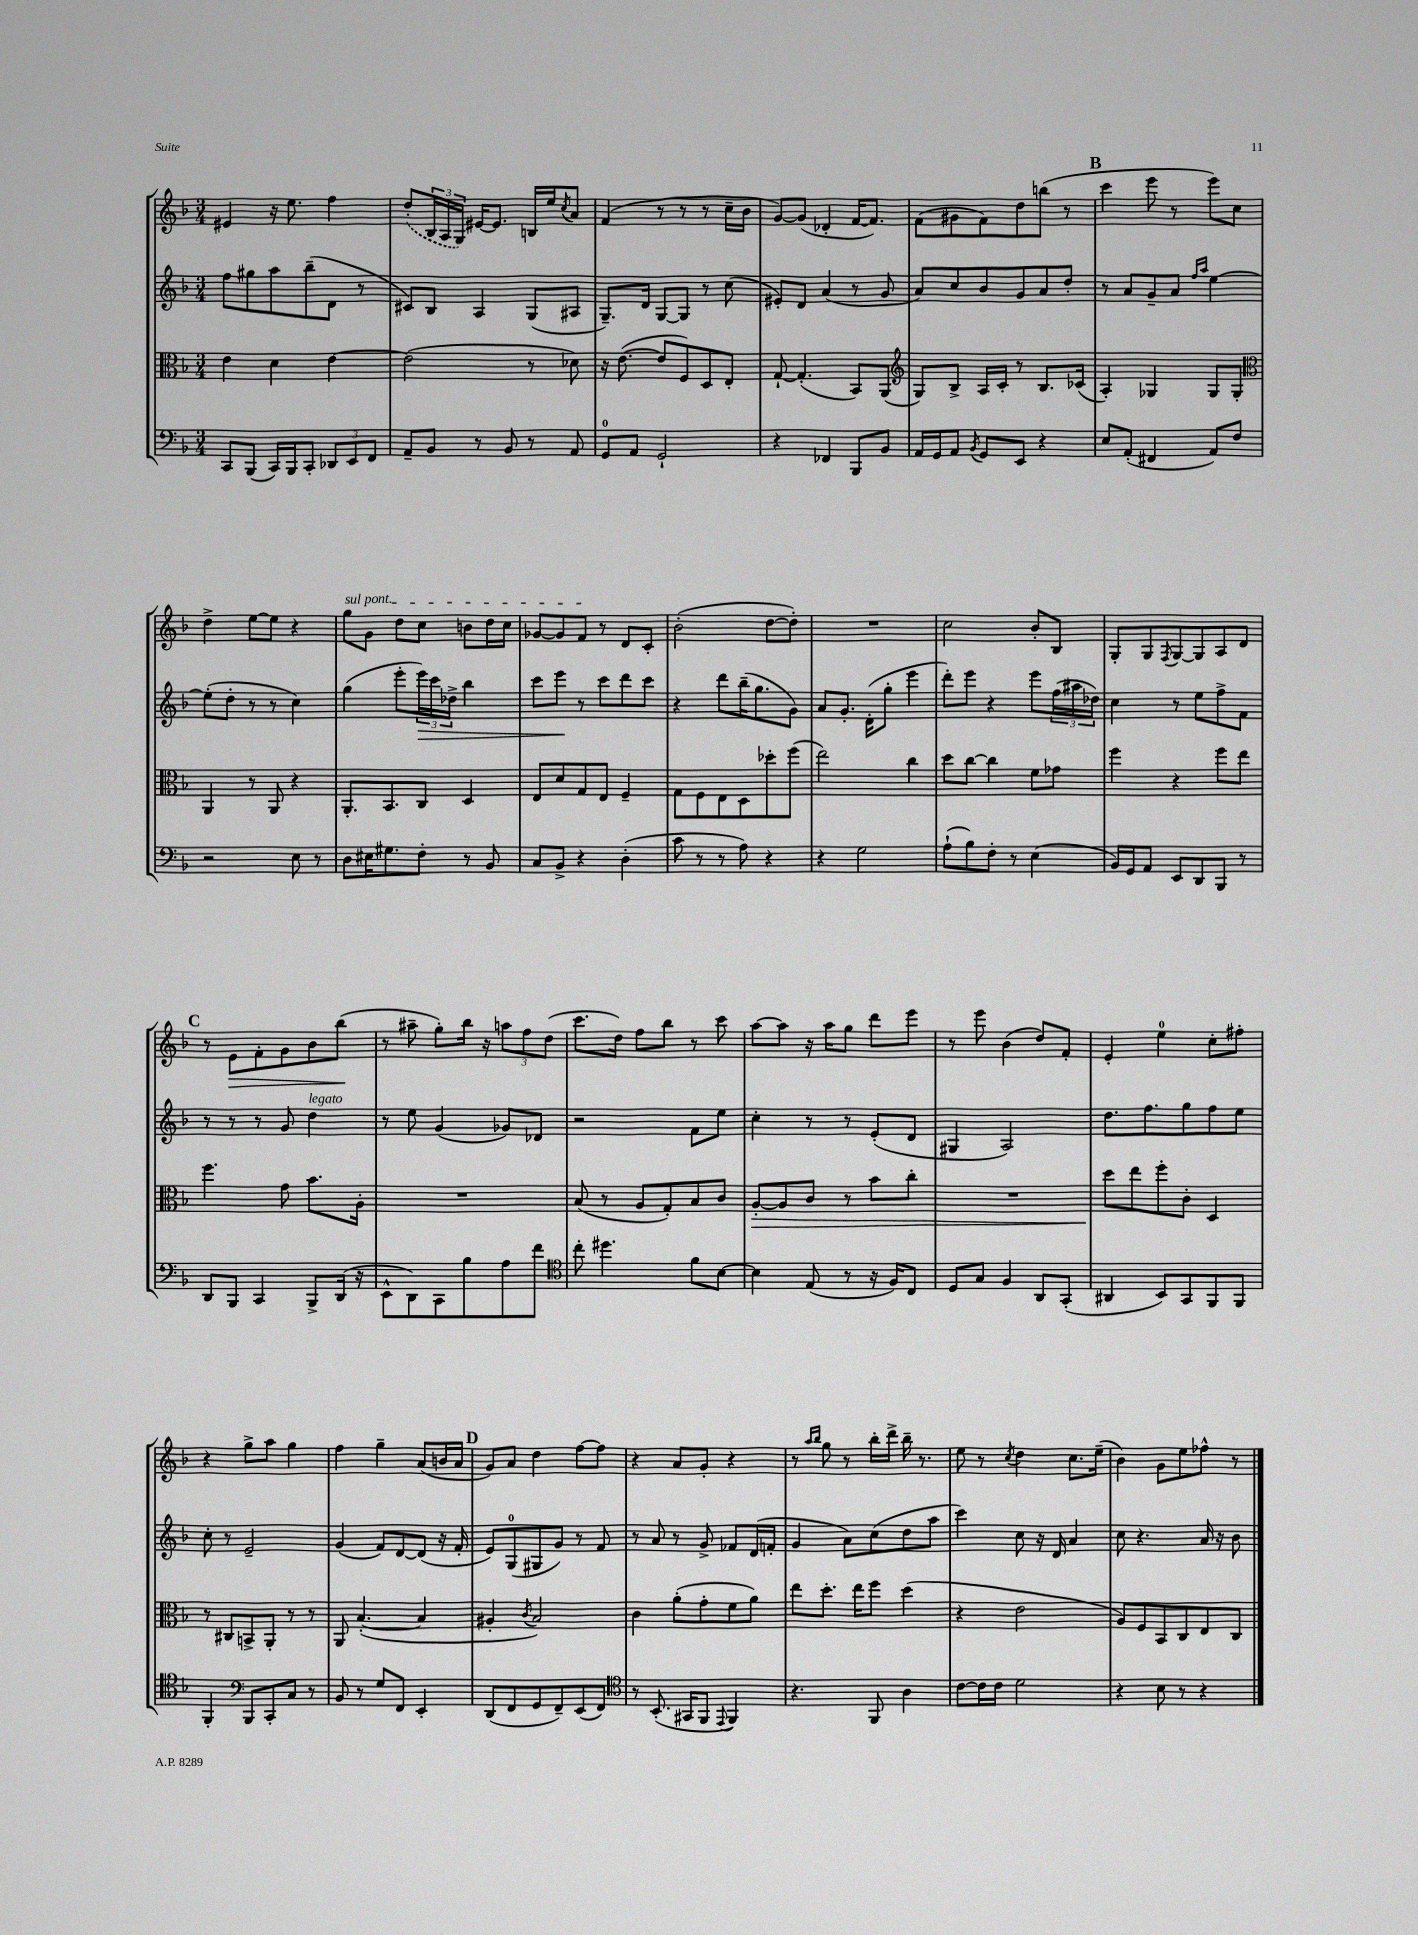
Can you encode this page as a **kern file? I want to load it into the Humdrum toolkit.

**kern	**kern	**kern	**kern
*staff4	*staff3	*staff2	*staff1
*clefF4	*clefC3	*clefG2	*clefG2
*k[b-]	*k[b-]	*k[b-]	*k[b-]
*M3/4	*M3/4	*M3/4	*M3/4
8CC	4e	8ff	4e#
(8BBB-	.	8gg#	.
16CC)	4d	8aa	16r
16BBB-	.	.	8.ee
8CC'	.	(8bb-~	.
12DD-	[4e	8d	4ff
12EE	.	.	.
.	.	8r	.
12FF	.	.	.
=	=	=	=
8AA~	(2e]	8c#)	(8dd'
8BB-	.	8B-	24B-
.	.	.	24A
.	.	.	24G)
8r	.	4A	[16e#
.	.	.	8.e#]
8BB-	.	.	.
8r	8r	(8G	16B
.	.	.	16ee
.	.	.	8qcc
8AA	8d-)	8A#	8a
=	=	=	=
8GG	16r	8.G~)	(4f
.	([8.e	.	.
8AA	.	.	.
.	.	16d	.
2GG`	8e]	[8G	8r
.	8F)	8G]	8r
.	8D	8r	8r
.	8E'	(8cc	16cc~
.	.	.	16b-
=	=	=	=
4r	[8G`	8e#')	[8g)
.	(4.G']	8d	(8g]
4FF-	.	(4a	4d-'
8BBB-	8BB-)	8r	[16f
.	.	.	8.f])
8BB-	(8AA	8g	.
=	=	=	=
*	*clefG2	*	*
16AA	8G)	8a)	(8f
16GG	.	.	.
8AA	8B-^	8cc	8g#
8qBB-	.	.	.
8GG	16A	8b-	8f)
.	16c'	.	.
8EE	8r	8g	8dd
4r	8.B-	8a	(8bb
.	.	8dd'	8r
.	(16c-	.	.
=	=	=	=
8E	4A')	8r	4ccc
(8AA'	.	8a	.
4FF#	4G-	8g~	8eee
.	.	8a	8r
.	.	16qqff	.
.	.	16qqaa	.
8AA)	8G-	[4ee	8eee)
8F	8G-'	.	8cc
=	=	=	=
*	*clefC3	*	*
2r	4AA	(8ee']	4dd^
.	.	8dd'	.
.	8r	8r	[8ee
.	8AA	8r	8ee]
8E	4r	4cc)	4r
8r	.	.	.
=	=	=	=
8D	8.AA'	(4gg	8gg
16E#	.	.	8g
8.G#	8.BB-	.	.
.	.	8eee'	8dd
8F'	8C	24eee)	8cc
.	.	24ccc	.
.	.	24dd-^	.
8r	4D	4bb-	8b
8BB-	.	.	16dd
.	.	.	16cc
=	=	=	=
8C	8E	8ccc	[8g-
8BB-^	8d	8eee	8g-]
4r	8G	8r	8f
.	8E	8ccc	8r
(4D'	4F~	8ddd	8d
.	.	8ccc	8c'
=	=	=	=
8c	8G	4r	(2b-'
8r	8F	.	.
8r	8E	8ddd	.
8A)	8D	(16bb-~	.
.	.	8.gg	.
4r	8dd-'	.	[8dd
.	(8ff	8g)	8dd'])
=	=	=	=
4r	2ee)	8a	2.r
.	.	8.g'	.
2G	.	.	.
.	.	(16d'	.
.	.	8gg'	.
.	4cc	4eee	.
=	=	=	=
(8A`	8dd	8ddd')	2cc
8B-)	[8cc	8eee	.
8F'	4cc]	4r	.
8r	.	.	.
(4E	8f	8eee	8b-'
.	8g-	(24ff	8B-
.	.	24aa#	.
.	.	24dd-)	.
=	=	=	=
16BB-)	4ff	4cc	8G'
16GG	.	.	.
8AA	.	.	8G
.	.	.	8qF
8EE	4r	8r	[8G
8DD	.	8ee	8G]
8BBB-	8ff	8ff^	8A
8r	8ee	8f	8d
=	=	=	=
8DD	4.ff	8r	8r
8BBB-	.	8r	8e
4CC	.	8r	8f'
.	8g	8g	8g
8BBB-^	8.b-	4dd	8b-
(16DD	.	.	(8bb-
16r	16A'	.	.
=	=	=	=
8EE^^	2.r	8r	8r
8DD)	.	8ee	8aa#~
8CC	.	(4g	8gg')
8B-	.	.	16bb-
.	.	.	16r
8A	.	8g-)	12aa
.	.	.	12ff
8f	.	8d-	.
.	.	.	(12dd
=	=	=	=
*clefC4	*	*	*
8cc'	(8B-	2r	8.ccc
4.dd#	8r	.	.
.	.	.	16dd)
.	8A	.	8ff
.	8G')	.	8bb-
8f	8B-	8f	8r
[8B-	8c	8ee	8ccc
=	=	=	=
4B-]	[8A'	4cc'	[8aa
.	8A]	.	8aa]
(8E	8c	8r	16r
.	.	.	16aa
8r	8r	8r	8gg
16r	8b-	(8e'	8ddd
16F)	.	.	.
8C	8cc'	8d	8eee
=	=	=	=
8D	2.r	4G#	8r
8G	.	.	8eee
4F	.	2A)	(4b-
8AA	.	.	8dd)
(8GG'	.	.	8f'
=	=	=	=
4AA#	8dd	8.dd	4e'
.	8ee	.	.
.	.	8.ff	.
8BB-)	8ff'	.	4ee
8GG	8c'	8gg	.
8FF	4D	8ff	8cc'
8FF	.	8ee	8ff#'
=	=	=	=
4FF'	8r	8cc'	4r
.	8C#	8r	.
*clefF4	*	*	*
8BBB-	8BB^	2e~	8gg^
8CC'	8AA'	.	8aa
8C	8r	.	4gg
8r	8r	.	.
=	=	=	=
8BB-	8AA	(4g	4ff
8r	([4.B-'	.	.
8G	.	8f)	4gg~
8FF	.	[8d	.
4EE'	4B-]	(8d]	(8a
.	.	16r	16b
.	.	16f'	16a
=	=	=	=
(8DD	4A#'	8e)	8g)
8FF	.	(8G	8a
.	8qc	.	.
8GG	2B-)	8G#	4dd
8FF~)	.	8g)	.
(8EE	.	8r	[8ff
8FF)	.	8f	8ff]
=	=	=	=
*clefC4	*	*	*
8r	4c	8r	4r
(8.BB-'	.	8a	.
.	(8a'	8r	8a
16GG#	.	.	.
8FF	8g'	8g^	8g'
8qqEE	.	.	.
4FF)	8f	8f-	4r
.	8a)	(16d	.
.	.	16f'	.
=	=	=	=
4.r	8ee	4g	8r
.	.	.	16qqaa
.	.	.	16qqbb-
.	8.dd'	.	8gg
.	.	8a)	8r
.	16ee	.	.
8FF	8ff	(8cc	16bb-'
.	.	.	16ddd^
4A	(4dd	8dd	16bb-~
.	.	.	8.r
.	.	8aa	.
=	=	=	=
[8c	4r	4ccc)	8ee
16c]	.	.	8r
16c	.	.	.
.	.	.	8qcc
2d	2e	8cc	4dd
.	.	16r	.
.	.	16d	.
.	.	4a	8.cc
.	.	.	(16ee~
=	=	=	=
4r	8A)	8cc	4b-)
.	8F	4.r	.
8B-	8BB-	.	8g
8r	8C	.	8ee
4r	8E	16a	8ff-^^
.	.	16r	.
.	8C	8b-	8r
==	==	==	==
*-	*-	*-	*-
